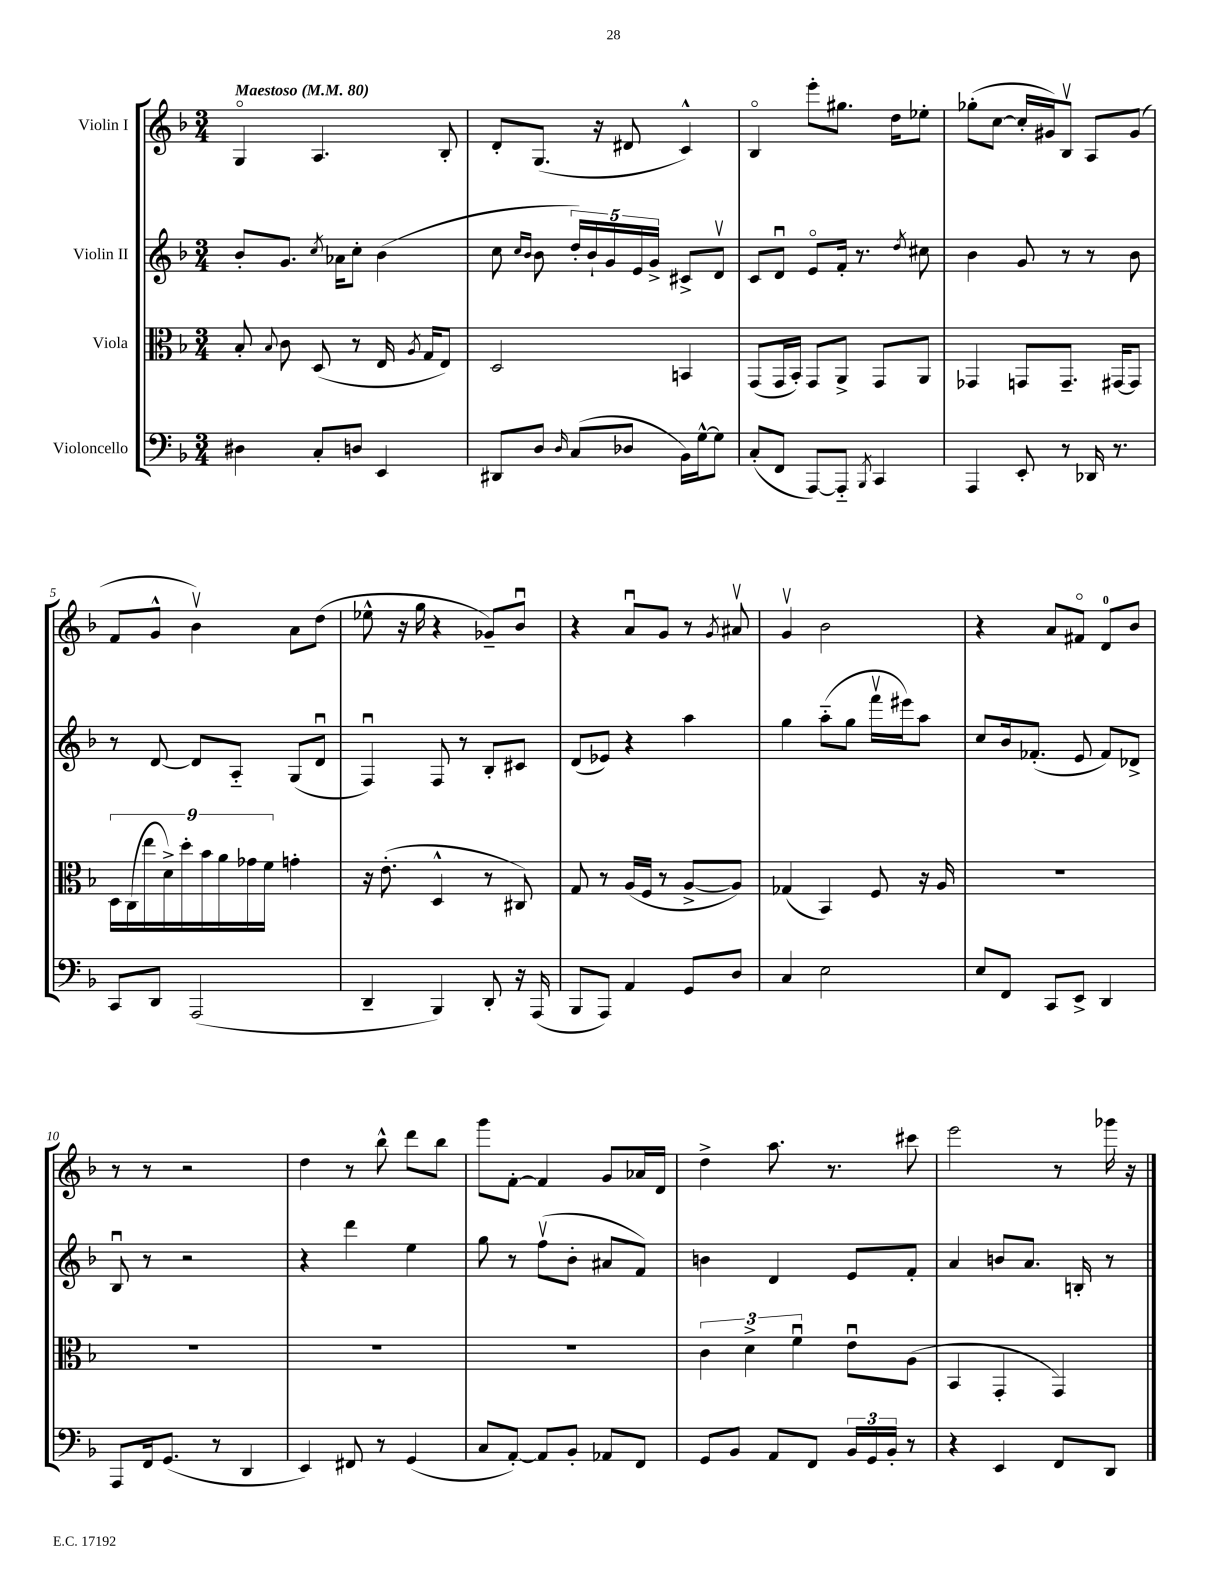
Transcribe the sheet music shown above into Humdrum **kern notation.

**kern	**kern	**kern	**kern
*part4	*part3	*part2	*part1
*staff4	*staff3	*staff2	*staff1
*I"Violoncello	*I"Viola	*I"Violin II	*I"Violin I
*clefF4	*clefC3	*clefG2	*clefG2
*k[b-]	*k[b-]	*k[b-]	*k[b-]
*M3/4	*M3/4	*M3/4	*M3/4
*MM80	*MM80	*MM80	*MM80
=1	=1	=1	=1
!	!	!	!LO:TX:a:B:t=Maestoso
4D#X\	8B-'/	8b-'/L	4G/
.	8qqB-/	.	.
.	8c\	8.g/J	.
8C'/L	(8D/	.	4.A/
.	.	8qcc/	.
.	.	16a-X\KL	.
8Dn/J	8r	8cc'\J	.
4EE/	16E/	(4b-\	.
.	8qA/	.	.
.	16G/KL	.	.
.	8E/J)	.	8B-'/
=2	=2	=2	=2
8DD#X/L	2D/	8cc\	8d'/L
.	.	16qqcc/LL	.
.	.	16qqb-/JJ	.
8D/J	.	8b-\	(8.G/J
16qqD/	.	.	.
(8C/L	.	20dd'/LL)	.
.	.	20b-`/	.
.	.	.	16r
.	.	20g/	.
8D-X/J	.	.	8d#X/
.	.	20e/	.
.	.	20g^/JJ	.
16BB-\LL)	4BBn/	8c#X^/L	4c^^/)
[16G^^\J	.	.	.
8G\J]	.	8dv/J	.
=3	=3	=3	=3
(8C'/L	(8GG/L	8c/L	4B-/
8FF/J	16GG/L	8du/J	.
.	16BB-'/JJ)	.	.
[8AAA/L)	8GG/L	8e/L	8eee'\L
8AAA/J]	8AA^/J	16f'/Jk	8.gg#X\J
.	.	8.r	.
8qBBB-/	.	.	.
4CC/	8GG/L	.	.
.	.	.	16dd\KL
.	.	8qdd/	.
.	8AA/J	8cc#X\	8ee-X'\J
=4	=4	=4	=4
4AAA/	4GG-X/	4b-\	(8gg-X'\L
.	.	.	[8cc\J
8EE'/	8GGn/L	8g/	16cc'/LL]
.	.	.	16g#X/J)
8r	8.GG~/J	8r	8B-v/J
16DD-X/	.	8r	8A/L
8.r	[16GG#X/KL	.	.
.	8GG#/J]	8b-\	(8g#/J
!!LO:LB:g=z
=5	=5	=5	=5
8CC/L	18D\LL	8r	8f/L
.	(18C\	.	.
.	18ee\	.	.
8DD/J	.	[8d/	8g^^/J
.	18d^\)	.	.
.	18dd'\	.	.
(2AAA/	.	8d/L]	4b-v\)
.	18b-\	.	.
.	18a\	.	.
.	.	8A/J	.
.	18g-X\	.	.
.	18f\JJ	.	.
.	4gn'\	(8G/L	8a\L
.	.	8du/J	(8dd\J
=6	=6	=6	=6
4DD~/	16r	4Fu/)	8ee-X^^\
.	(8.e'\	.	.
.	.	.	16r
.	.	.	16gg\
4BBB-/)	4D^^/	8F/	4r
.	.	8r	.
8DD'/	8r	8B-'/L	8g-X~/L)
16r	8C#X/)	8c#X/J	8b-u/J
(16AAA/	.	.	.
=7	=7	=7	=7
8BBB-/L	8G/	(8d/L	4r
8AAA/J)	8r	8e-X/J)	.
4AA/	(16A/LL	4r	8au/L
.	16F/JJ	.	.
.	8r	.	8g/J
8GG/L	[8A^/L	4aa\	8r
.	.	.	8qg/
8D/J	8A/J])	.	8a#Xv/
=8	=8	=8	=8
4C/	(4G-X/	4gg\	4gv/
2E\	4BB-/)	(8aa\L	2b-\
.	.	8gg\J	.
.	8F/	16fffv\LL	.
.	.	16eee#X\J)	.
.	16r	8aa\J	.
.	16A/	.	.
=9	=9	=9	=9
8E/L	2.r	8cc/L	4r
8FF/J	.	16b-/k	.
.	.	(8.f-X'/J	.
8CC/L	.	.	8a/L
8EE^/J	.	8e/	8f#X/J
4DD/	.	8f-/L)	8d/L
.	.	8d-X^/J	8b-/J
!!LO:LB:g=z
=10	=10	=10	=10
8AAA/L	2.r	8B-u/	8r
16FF/k	.	8r	8r
(8.GG/J	.	.	.
.	.	2r	2r
8r	.	.	.
4DD/	.	.	.
=11	=11	=11	=11
4EE/)	2.r	4r	4dd\
8FF#X/	.	4ddd\	8r
8r	.	.	8bb-^^\
(4GG/	.	4ee\	8ddd\L
.	.	.	8bb-\J
=12	=12	=12	=12
8C/L	2.r	8gg\	8ggg\L
[8AA'/J)	.	8r	[8f'\J
8AA/L]	.	(8ffv\L	4f/]
8BB-'/J	.	8b-'\J	.
8AA-X/L	.	8a#X/L	8g/L
8FF/J	.	8f/J)	16a-X/L
.	.	.	16d/JJ
=13	=13	=13	=13
8GG/L	6c\	4bn\	4dd^\
8BB-/J	.	.	.
.	6d^\	.	.
8AA/L	.	4d/	8.aa\
.	6fu\	.	.
8FF/J	.	.	.
.	.	.	8.r
24BB-/LL	8eu\L	8e/L	.
24GG/	.	.	.
24BB-'/JJ	.	.	.
8r	(8A\J	8f'/J	8ccc#X\
=14	=14	=14	=14
4r	4BB-/	4a/	2eee\
4EE/	4GG'/	8bn/L	.
.	.	8.a/J	.
8FF/L	4GG/)	.	8r
.	.	16Bn'/	.
8DD/J	.	8r	16ggg-X\
.	.	.	16r
==	==	==	==
*-	*-	*-	*-
